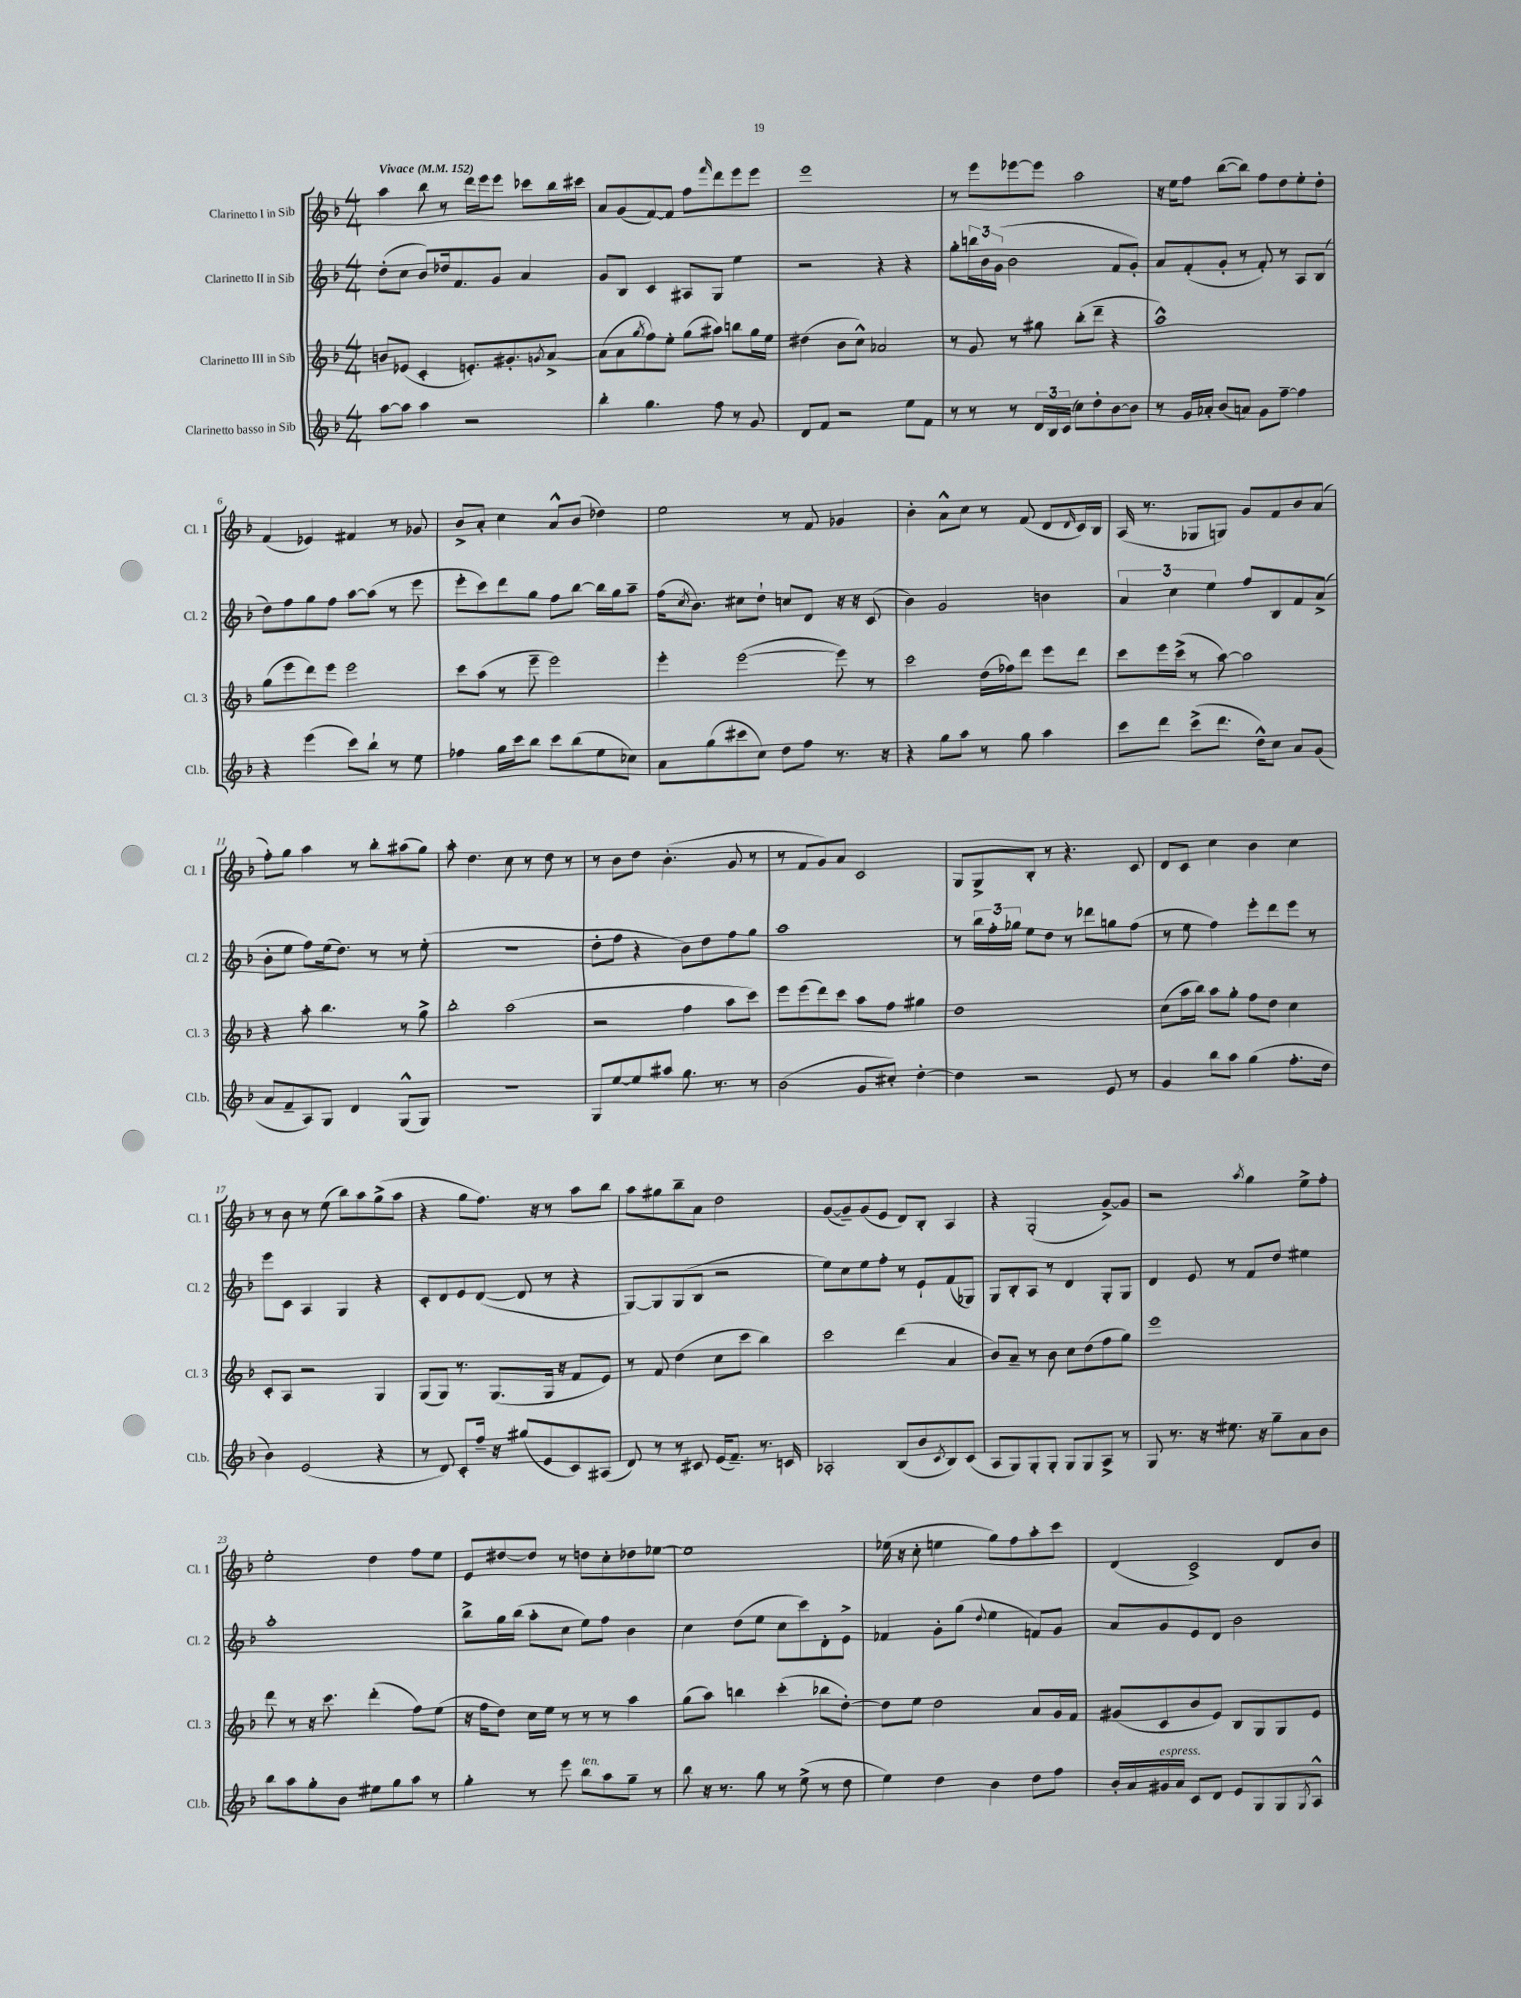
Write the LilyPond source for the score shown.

<<
\new StaffGroup <<
\new Staff = "s0" \with { instrumentName = "Clarinetto I in Sib" shortInstrumentName = "Cl. 1" } {
    \clef treble \key f \major \numericTimeSignature \time 4/4 \tempo "Vivace" 4 = 152
    a''4 bes''8 r8 d'''16 e'''16 e'''8 ces'''8 bes''16 cis'''16 |
    a'8 g'8( f'8~) f'8 f''8 \grace { f'''16 } d'''8 e'''8 e'''8 |
    e'''1 |
    r8 e'''8 ees'''8~ ees'''8 a''2 |
    r16 e''16 f''8 bes''8~( bes''8) f''8 d''8 e''8-. d''8-. |
    f'4( ees'4) fis'4 r8 ges'8 |
    bes'8-> a'8-. c''4 a'8-^ bes'8( des''4) |
    e''2 r8 f'8 ges'4 |
    bes'4-. a'8-^ c''8 r8 f'8( d'8 \grace { d'16 } c'16) bes16 |
    a16( r8. ges8 g8) g'8 f'8 bes'8 a'8( |
    f''8-.) g''8 a''4 r8 bes''8-. ais''8( g''8) |
    a''8-. d''4. c''8 r8 d''8 r8 |
    r8 bes'8 d''8 bes'4.-.( g'8 r8 |
    r8 f'8 g'8) a'8 c'2 |
    g8 g8-> bes8-. r8 r4. c'8 |
    d'8 c'8 c''4 bes'4 c''4 |
    r8 bes'8 r8 e''8( bes''8) a''8 g''8->( a''8 |
    r4 g''8 f''8.) r16 r8 a''8 bes''8 |
    a''8 gis''8 bes''8-- a'8 d''2 |
    g'8~( g'8--) g'8( e'8 d'8) bes8-. a4 |
    r4 g2-.( g'8~->) g'8 |
    r2 \acciaccatura { a''8 } g''4 e''8-> f''8-. |
    e''2-. d''4 f''8 e''8 |
    e'8 dis''8~ dis''8 r8 d''8 c''8-. des''8 ees''8~ |
    ees''1 |
    ees''16( r16 c''8-. e''4 g''8) f''8 a''8-. c'''8 |
    d'4( c'2->) d'8 bes'8 \bar "|." |
}
\new Staff = "s1" \with { instrumentName = "Clarinetto II in Sib" shortInstrumentName = "Cl. 2" } {
    \clef treble \key f \major \numericTimeSignature \time 4/4
    d''8-.( c''8 bes'8) des''16 f'8. g'8 a'4 |
    g'8 bes8 c'4 ais8 g8 e''4 |
    r2 r4 r4 |
    g''8-. \tuplet 3/2 { b''16 bes'16 g'16( } bes'2 f'8 g'8-.) |
    a'8 f'8-.( g'8-. r8 f'8-.) r8 a8 bes8( |
    d''8) f''8 g''8 f''8 a''8~ a''8( r8 e'''8 |
    e'''8-. c'''8) d'''8 g''8 f''8 bes''8~ bes''16 g''16 a''8-- |
    f''16( \acciaccatura { c''8 } bes'8.) cis''8 d''8-! c''8 d'8 r16 r16 c'8( |
    bes'4) g'2 b'4 |
    \tuplet 3/2 { a'4 c''4 e''4 } f''8 bes8 f'8 a'8->( |
    bes'8-. e''8 f''8) e''16( d''8.) r8 r8 e''8-.( |
    R1 |
    d''8-. f''8 r4 bes'8) d''8 f''8 g''8 |
    a''1 |
    r8 \tuplet 3/2 { bes''16 f''16-. ges''16 } e''8 d''8 r8 des'''8 g''8 f''8( |
    r8 e''8 f''4) e'''8-. d'''8 e'''8 r8 |
    e'''8 c'8 a4 g4 r4 |
    c'8-. d'8 e'8 d'8~( d'8 r8 r4 |
    g8~) g8 g8( bes8 r2 |
    e''8) c''8 e''8 f''8-. r8 e'8-! f'8( ges8) |
    g8 bes8-. a8 r8 d'4 g8-. g8 |
    d'4 e'8 r8 f'8 d''8 eis''4 |
    a''1-. |
    bes''8-> g''16 bes''16( a''8-. c''8 e''8) f''8 bes'4 |
    c''4 d''8( e''8 c''8 c'''8) d'8-. e'8-> |
    fes'4 g'8-. g''8( \appoggiatura { d''8 } e''4 f'8) g'8 |
    a'8 g'8 e'8 d'8 bes'2 \bar "|." |
}
\new Staff = "s2" \with { instrumentName = "Clarinetto III in Sib" shortInstrumentName = "Cl. 3" } {
    \clef treble \key f \major \numericTimeSignature \time 4/4
    b'8 ees'8( c'4-. e'8.-.) gis'8.-. \acciaccatura { g'8 } a'8~-> |
    a'8( a'8 \acciaccatura { g''8 } f''8) e''8-. g''8( ais''8) b''8 g''16 e''16 |
    dis''4( bes'8 c''8-^) aes'2 |
    r8 g'8 r8 gis''8 bes''8-.( d'''8-- r4 |
    a''1-^) |
    g''8( e'''8 d'''8) e'''8 e'''2 |
    c'''8 a''8( r8 e'''8-- e'''2) |
    e'''4-. e'''2~( e'''8) r8 |
    c'''2 d''16( fes''16) d'''8 e'''8 d'''8 |
    c'''8 e'''16 c'''16->( r8 a''8~) a''2 |
    r4 a''8-. bes''4. r8 g''8-> |
    bes''2-. a''2( |
    r2 f''4 a''8 c'''8) |
    e'''8 e'''8( d'''8) c'''8 a''8 f''8 gis''4 |
    d''1 |
    c''8( a''16 bes''16) a''8 g''8-. f''8 d''8 c''4 |
    c'8-. a8 r2 g4 |
    g8( g8) r8. g8.( g16 r16 f'8 e'8) |
    r8 f'8 d''4( c''8 c'''8 bes''4) |
    c'''2 d'''4( a'4 |
    bes'8) a'8-- r8 bes'8 c''8 d''8( f''8 g''8) |
    e'''1 |
    d'''8 r8 r16 c'''8. d'''4-.( f''8) e''8( |
    r16 f''16 d''8) c''16 e''16 r8 r8 r8 a''4 |
    g''8( a''8) b''4 c'''4-.( bes''8 d''8~-.) |
    d''8 e''8 d''2 a'8 g'16 f'16 |
    gis'8( c'8 bes'8 e'8) bes8 g8 g8 e'8 \bar "|." |
}
\new Staff = "s3" \with { instrumentName = "Clarinetto basso in Sib" shortInstrumentName = "Cl.b." } {
    \clef treble \key f \major \numericTimeSignature \time 4/4
    a''8~ a''8 a''4 r2 |
    bes''4-. g''4. f''8 r8 g'8 |
    d'8 f'8 r2 e''8 f'8 |
    r8 r8 r8 \tuplet 3/2 { d'16 bes16 c'16( } c''8) d''8-. bes'8~ bes'8 |
    r8 g'16 aes'16-. bes'8( a'8) g'8 f''8~-- f''4 |
    r4 e'''4( c'''8) bes''8-! r8 e''8 |
    fes''4 g''16 c'''16 bes''8 c'''8 bes''8( e''8 ces''8) |
    a'8 g''8( cis'''8 c''8) d''8 f''8 r8. r16 |
    r4 g''8 a''8 r8 g''8 a''4 |
    c'''8 d'''8 c'''8->( d'''8. d''16-^) c''8 a'8 g'8( |
    a'8 f'8-- a8) g8 d'4 g8-^( g8) |
    r1 |
    g8 e''8~ e''8 ais''8 g''8. r8. r8 |
    bes'2( g'8 cis''8-.) d''4~-. |
    d''4 r2 e'8 r8 |
    g'4 bes''8 a''8 g''4( f''8.-. d''16 |
    bes'4) e'2( r4 |
    r8 d'8) c'8-. f''16-- r16 gis''8( e'8 c'8) ais8( |
    d'8) r8 r8 cis'8 e'16( f'8.--) r8. c'16 |
    aes2-. bes8( bes'8 \acciaccatura { c'8 } bes8) c'8( |
    a8 g8) g8-. g8-. g8 g8 a8-> r8 |
    g8 r8. r16 eis''8. r16 g''8-- a'8 bes'8 |
    bes''8 a''8 g''8-. bes'8 eis''8 g''8 a''8 r8 |
    g''4-. r8 e'''8 bes''8^\markup { \italic "ten." } a''8 g''8-- r8 |
    bes''8 r16 r8. g''8 r8 e''8->( r8 d''8 |
    e''4) d''4 bes'4 d''8 f''8 |
    bes'16-. a'16 gis'16^\markup { \italic "espress." } a'16 c'8 d'8 e'8 g8 g8 \acciaccatura { g8 } a8-^ \bar "|." |
}
>>
>>
